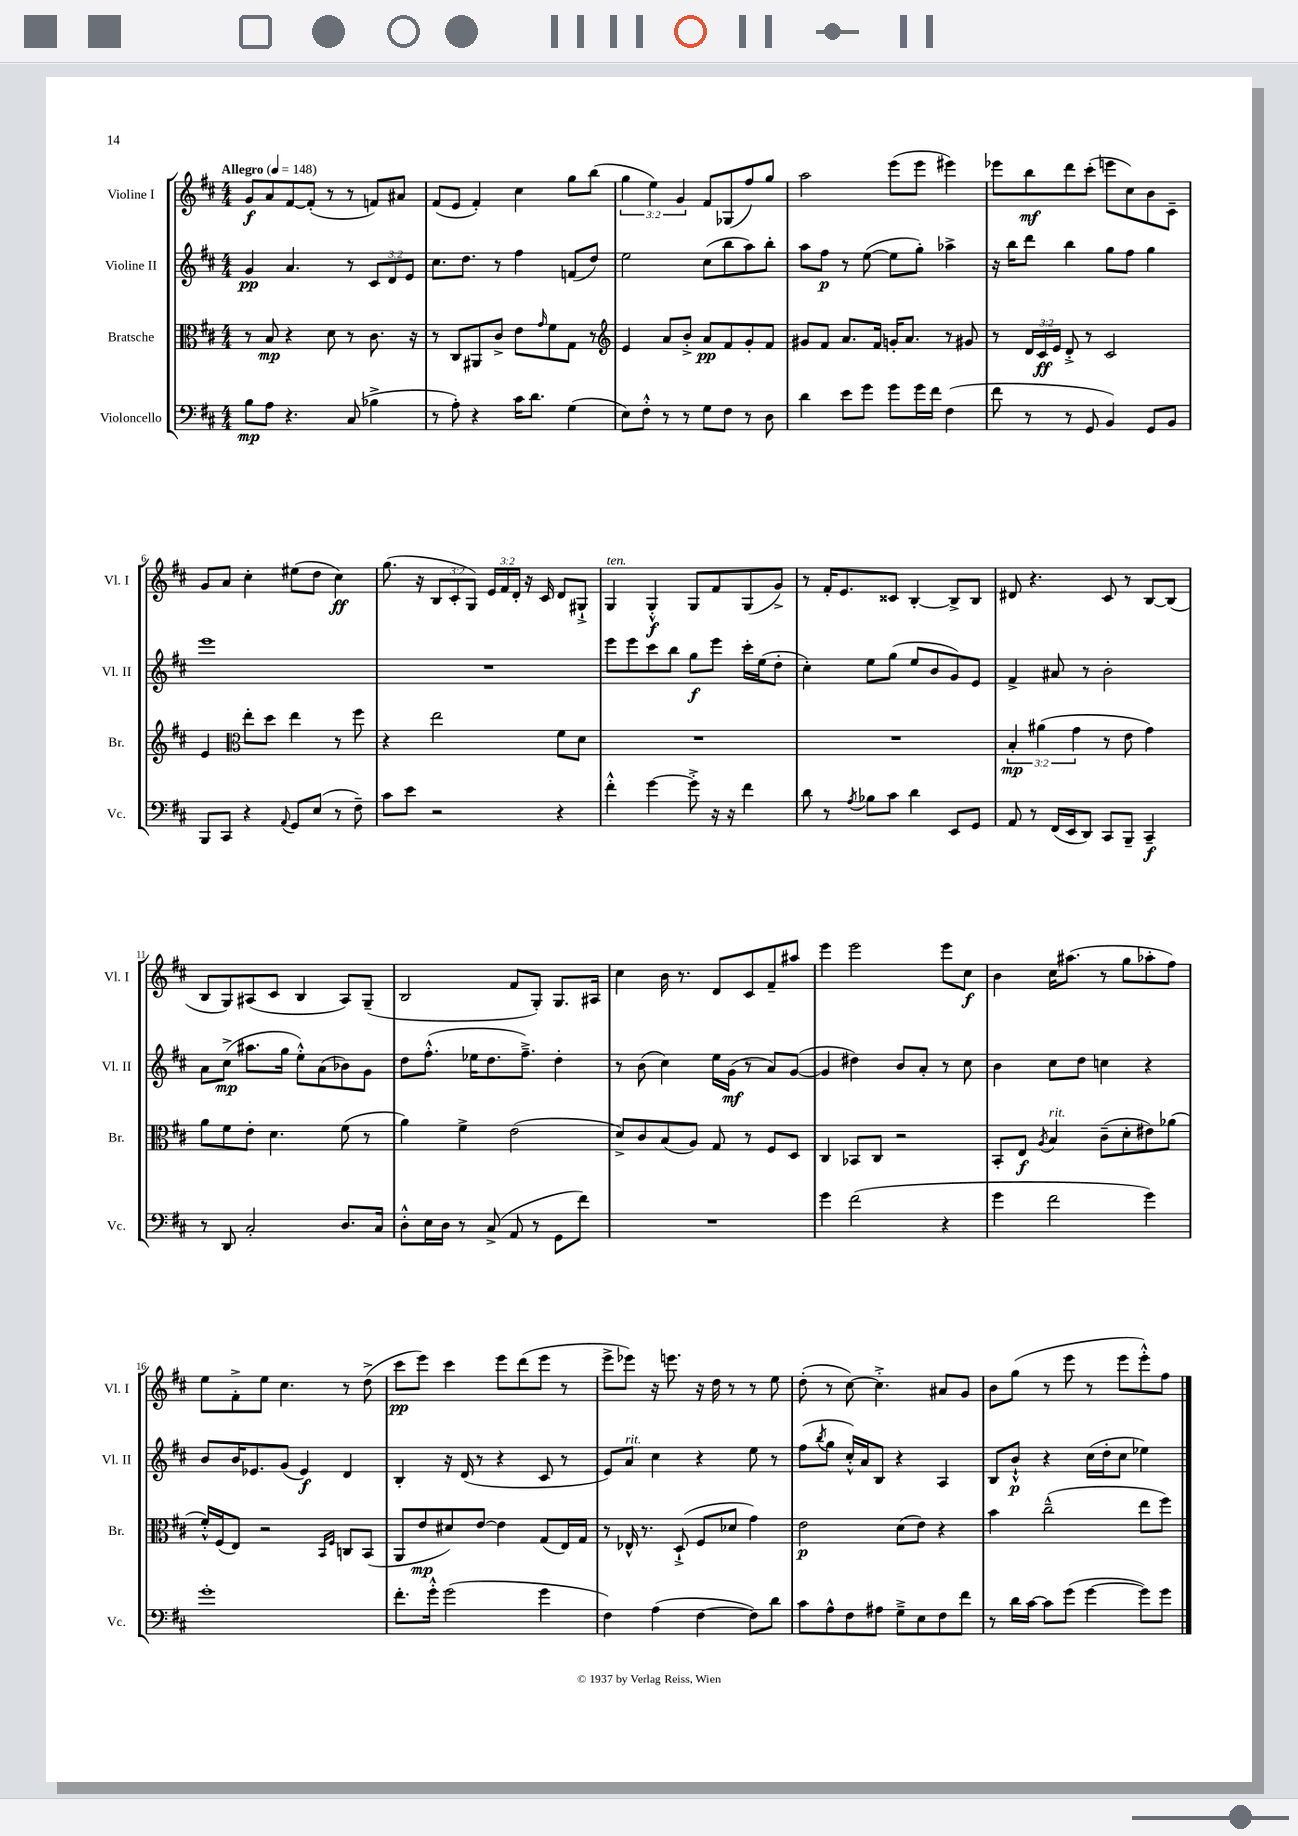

**kern	**kern	**kern	**kern
*staff4	*staff3	*staff2	*staff1
*clefF4	*clefC3	*clefG2	*clefG2
*k[f#c#]	*k[f#c#]	*k[f#c#]	*k[f#c#]
*M4/4	*M4/4	*M4/4	*M4/4
*MM148	*MM148	*MM148	*MM148
8B	8r	4g	8g
8A	8B	.	8a
4.r	4r	4.a	[8f#
.	.	.	(8f#']
.	8d	.	8r
(8C#	8r	8r	8r
4B-^	8.c#	12c#	8f)
.	.	12d	.
.	.	.	8a#
.	.	12e	.
.	16r	.	.
=	=	=	=
8r	8r	8.cc#	(8f#
8A')	8C#	.	8e
.	.	8.dd	.
4r	8AA#	.	4f#')
.	8c#^	8r	.
16c#	8e	4ff#	4cc#
8.d	.	.	.
.	16qqg	.	.
.	8f#	.	.
(4G	8G	(8f	8gg
.	8r	8dd)	(8bb
=	=	=	=
*	*clefG2	*	*
8E)	4e	2ee	6gg
8F#'^^	.	.	.
.	.	.	6ee)
8r	8a	.	.
.	.	.	6g
8r	8b'^	.	.
8G	8a	(8cc#	8f#
8F#	8f#	8bb	(8G-
8r	8g'	8aa)	8ff#)
8D	8f#	8bb'	8gg
=	=	=	=
4d	8g#	8aa	2aa
.	8f#	8ff#	.
8e	8.a	8r	.
8g	.	([8ee	.
.	16f#	.	.
8g	16g'	8ee]	(8eee
.	8.a	.	.
16g	.	8gg')	8eee
16f#	.	.	.
(4F#	8r	4aa-^	4eee#)
.	8g#	.	.
=	=	=	=
8f#	8r	16r	8eee-
.	.	16bb	.
8r	24d	8ddd	8bb
.	24c#	.	.
.	24e	.	.
8r	8d'^	4bb	8ddd
8GG	8r	.	(8ccc#'
4BB)	2c#	8gg	8eee
.	.	8ff#	8cc#)
8GG	.	4gg	8b
8BB	.	.	8c#~
=	=	=	=
8BBB	4e	1eee	8g
8CC#	.	.	8a
*	*clefC3	*	*
4r	8ee'	.	4cc#'
.	8dd	.	.
8qqAA	.	.	.
8GG	4ee	.	(8ee#
(8E	.	.	8dd
8r	8r	.	4cc#)
8F#~)	8ff#	.	.
=	=	=	=
8c#	4r	1r	(8.gg
8e	.	.	.
.	.	.	16r
2r	2ee	.	12B
.	.	.	12c#'
.	.	.	12G)
.	.	.	24e
.	.	.	24f#
.	.	.	24d'
.	.	.	16r
.	.	.	16c#
4r	8f#	.	8d
.	8d	.	8G#`^
=	=	=	=
4f#'^^	1r	8eee	4G
.	.	8eee	.
[4g	.	8ccc#	4G'^^
.	.	8bb	.
8g'^]	.	8gg	8G
16r	.	8eee	8f#
16r	.	.	.
4f#	.	16ccc#'	(8G
.	.	(16ee	.
.	.	8dd'	8g^)
=	=	=	=
8d	1r	4cc#')	8r
8r	.	.	16f#'
.	.	.	8.e
8qA	.	.	.
8B-	.	8ee	.
8c#	.	(8gg	8c##
4d	.	8ee	[4B'
.	.	8b	.
8EE	.	8g)	8B^]
8GG	.	8e	8B
=	=	=	=
8AA	6B'	4f#^	8d#
8r	.	.	4.r
.	(6a#	.	.
(16FF#	.	8a#	.
16EE	.	.	.
.	6g	.	.
8DD)	.	8r	.
8CC#	8r	2b'	8c#
8BBB~	8e	.	8r
4CC#~	4g)	.	[8B
.	.	.	(8B]
=	=	=	=
8r	8a	8a	8B
8DD	8f#	(8cc#^	8G)
2C#'	8e'	8.aa#	(8A#
.	4.d	.	8c#
.	.	16gg	.
.	.	8ee'^^)	4B
.	.	(8a	.
8.D	(8f#	8b-)	8A#)
.	8r	8g	(8G~
16C#	.	.	.
=	=	=	=
8D'^^	4a)	8dd	2B
16E	.	(8.ff#'^^	.
16D	.	.	.
8r	4f#^	.	.
.	.	16ee-	.
(8C#^	.	8.dd	.
8AA	(2e	.	8f#
.	.	8.ff#~^)	.
8r	.	.	8G')
8GG	.	4dd'	8.G
8f#)	.	.	.
.	.	.	16A#
=	=	=	=
1r	8d^)	8r	4cc#
.	8c#	(8b	.
.	(8B	4cc#)	16b
.	.	.	8.r
.	8A)	.	.
.	8G	16ee	8d
.	.	(16g	.
.	8r	8r	8c#
.	8F#	8a)	8f#~
.	8D	([8g	8aa#
=	=	=	=
4g	4C#	4g]	4eee
(2f#	8BB-	4dd#)	2eee
.	8C#	.	.
.	2r	8b	.
.	.	8a'	.
4r	.	8r	8eee
.	.	8cc#	8cc#
=	=	=	=
4g	8BB'	4b	4b
.	8E	.	.
.	8qA	.	.
2f#	4B	8cc#	16cc#
.	.	.	(8.aa#
.	.	8dd	.
.	(8c#~	4cc	8r
.	8d'	.	8gg
4g)	8e#)	4r	8aa-'
.	(8a-	.	8ff#)
=	=	=	=
1g'	16f#'^^)	8b	8ee
.	(16F#	.	.
.	8E)	16b	8f#'^
.	.	8.e-	.
.	2r	.	8ee
.	.	(8g	4.cc#
.	.	4e-)	.
.	16qqBB	.	.
.	16qqF#	.	.
.	8C	4d	8r
.	(8BB	.	(8dd^
=	=	=	=
8.f#'	8AA	4B'	8ccc#
.	8e	.	8eee)
16g'^^	.	.	.
(2g	8d#)	16r	4ccc#
.	.	(16d	.
.	[8e	8r	.
.	4e]	4r	8eee
.	.	.	(8ddd
4g	(8G	8c#	8eee
.	16E)	8r	8r
.	16G	.	.
=	=	=	=
4F#)	8r	8e)	8eee^
.	16E-^^	8a	8eee-)
.	8.r	.	.
(4A	.	4cc#	16r
.	.	.	8.eee
.	(8D`^	.	.
[4F#	8F#	4r	16r
.	.	.	16dd
.	8d-	.	8r
8F#])	4g)	8ee	8r
8d	.	8r	8ee
=	=	=	=
8c#	2e	(8ff#	(8dd'
.	.	8qbb	.
8A^^	.	8gg	8r
8F#	.	16cc#'^^)	[8cc#)
.	.	16a	.
8A#	.	8B	4.cc#'^]
8G~^	(8d	4r	.
8E	8e)	.	.
8F#	4r	4A	8a#
8f#	.	.	8g
=	=	=	=
8r	4b	8B	8b
16d	.	8b`^^	(8gg
[16c#	.	.	.
8c#]	(2cc#~^^	4r	8r
(8g	.	.	8eee
[4g	.	(16cc#	8r
.	.	16dd'	.
.	.	8cc#	8eee
8g])	8ee	4ee-)	8eee'^^)
8g	8ff#)	.	8ff#
==	==	==	==
*-	*-	*-	*-
